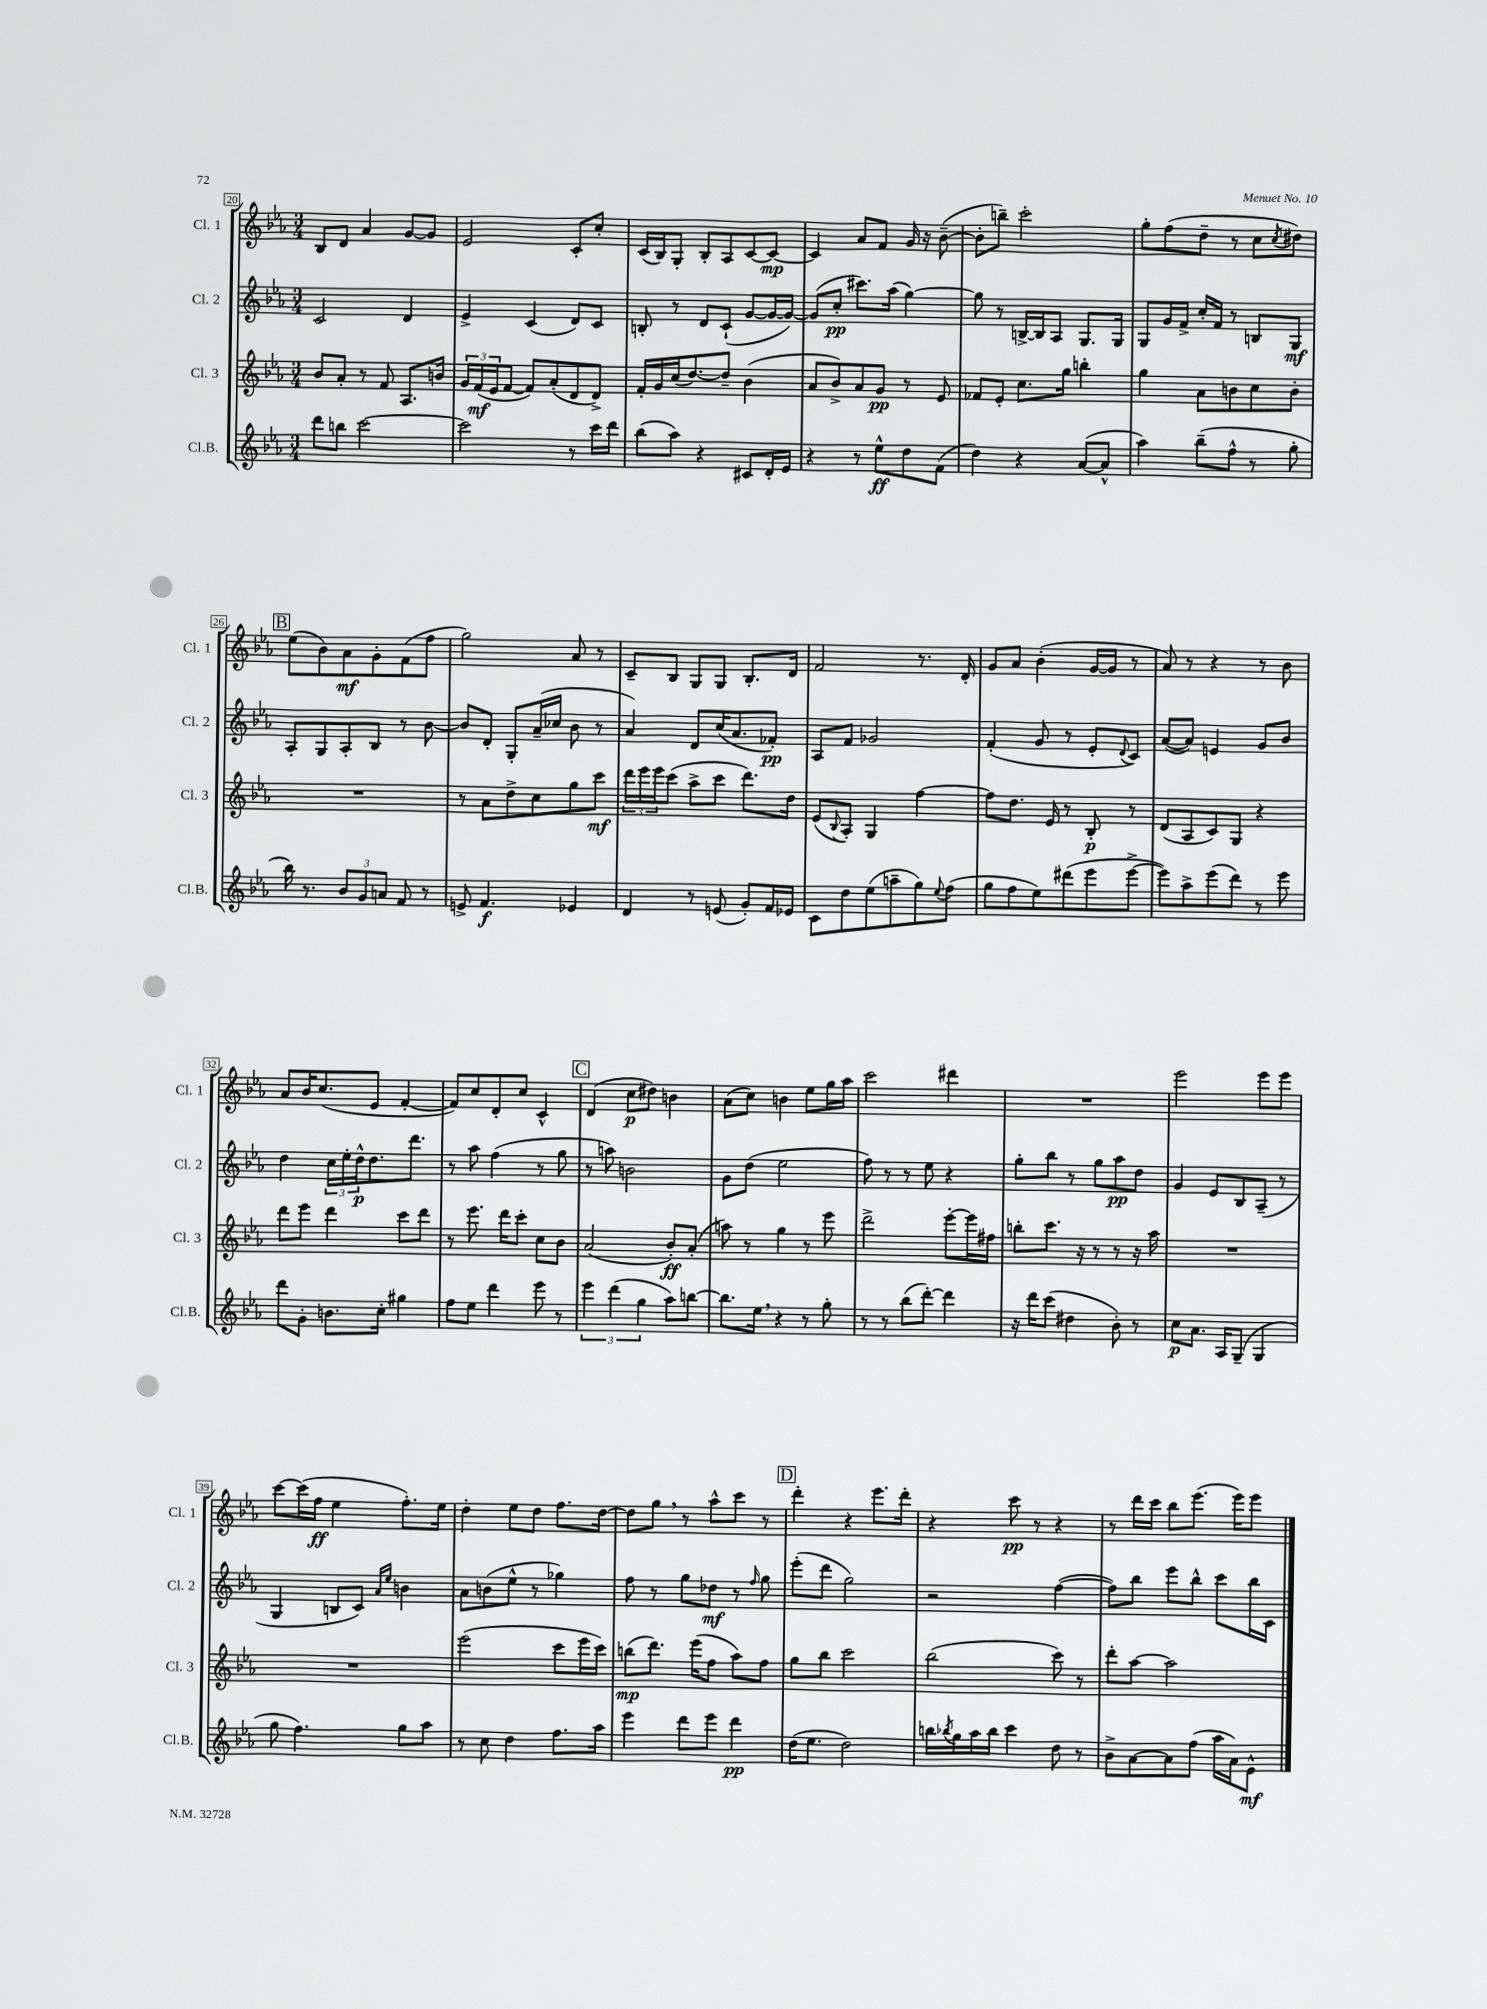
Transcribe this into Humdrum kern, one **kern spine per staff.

**kern	**dynam	**kern	**dynam	**kern	**dynam	**kern	**dynam
*part4	*part4	*part3	*part3	*part2	*part2	*part1	*part1
*staff4	*staff4	*staff3	*staff3	*staff2	*staff2	*staff1	*staff1
*I"Cl.B.	*	*I"Cl. 3	*	*I"Cl. 2	*	*I"Cl. 1	*
*I'Cl.B.	*	*I'Cl. 3	*	*I'Cl. 2	*	*I'Cl. 1	*
*clefG2	*	*clefG2	*	*clefG2	*	*clefG2	*
*k[b-e-a-]	*	*k[b-e-a-]	*	*k[b-e-a-]	*	*k[b-e-a-]	*
*M3/4	*	*M3/4	*	*M3/4	*	*M3/4	*
=20	=20	=20	=20	=20	=20	=20	=20
8ddd\L	.	8b-/L	.	2c/	.	8B-/L	.
8bbn\J	.	8a-'/J	.	.	.	8d/J	.
[2ccc\	.	8r	.	.	.	4a-/	.
.	.	8f/	.	.	.	.	.
.	.	8.A-/L	.	4d/	.	[8g/L	.
.	.	.	.	.	.	8g/J]	.
.	.	16bn/Jk	.	.	.	.	.
=21	=21	=21	=21	=21	=21	=21	=21
2ccc\]	.	24g/LL	.	4e-^/	.	2e-/	.
.	.	(24f/	mf	.	.	.	.
.	.	24e-/J	.	.	.	.	.
.	.	[8f/J	.	.	.	.	.
.	.	8f/L])	.	(4c/	.	.	.
.	.	(8a-'/	.	.	.	.	.
8r	.	8d/	.	8d/L)	.	8c'/L	.
16ccc\LL	.	8d^/J)	.	8c/J	.	8cc'/J	.
16ddd\JJ	.	.	.	.	.	.	.
=22	=22	=22	=22	=22	=22	=22	=22
(8bb-\L	.	16f'/LL	.	8Bn'/	.	(16c/LL	.
.	.	16g/	.	.	.	16B-/J)	.
8aa-\J)	.	(16cc/J	.	8r	.	8G'/J	.
.	.	[8.dd/)	.	.	.	.	.
4r	.	.	.	8d/L	.	8B-'/L	.
.	.	8dd~/J]	.	(8c`/J	.	8A-/	.
8c#X/L	.	(4b-\	.	[8g/L	.	[8c/	.
16d'/L	.	.	.	16g/L_	.	8c/J_	mp
16e-/JJ	.	.	.	16g/JJ_)	.	.	.
=23	=23	=23	=23	=23	=23	=23	=23
4r	.	8a-/L	.	(8g/L]	.	4c/]	.
.	.	8b-^/)	.	8cc'/J	pp	.	.
8r	.	8a-/	.	8.ccc#X\L)	.	8a-/L	.
8ee-^^\L	ff	8g/J	pp	.	.	8f/J	.
.	.	.	.	(16aa-\Jk	.	.	.
8dd\	.	8r	.	[4gg\)	.	16g/	.
.	.	.	.	.	.	16r	.
(8f\J	.	8e-/	.	.	.	([8b-~\	.
=24	=24	=24	=24	=24	=24	=24	=24
4dd\)	.	8f-X/L	.	8gg\]	.	8b-'\L]	.
.	.	8e-'/J	.	8r	.	8bbn~\J)	.
4r	.	8.cc\L	.	[16Bn^/LL	.	2ccc'\	.
.	.	.	.	16B/J]	.	.	.
.	.	.	.	8A-/J	.	.	.
.	.	16gg\Jk	.	.	.	.	.
([8a-/L	.	4bbn'\	.	8.G/L	.	.	.
8a-^^/J]	.	.	.	.	.	.	.
.	.	.	.	16G/Jk	.	.	.
=25	=25	=25	=25	=25	=25	=25	=25
4aa-\)	.	4gg\	.	8G/L	.	8gg'\L	.
.	.	.	.	16g/L	.	(8ff\	.
.	.	.	.	16f^/JJ	.	.	.
(8bb-~\L	.	8a-\L	.	16cc'/LL	.	8dd~\J	.
.	.	.	.	16f/JJ	.	.	.
8ff^^\J	.	8bn\	.	8r	.	8r	.
8r	.	8cc\	.	8Bn/L	.	8cc\L	.
.	.	.	.	.	.	8qcc/	.
8gg'\	.	8b'\J	.	8G/J	mf	8dd#X\J)	.
!!LO:LB:g=z
!!LO:REH:place=s1:t=B
=26	=26	=26	=26	=26	=26	=26	=26
16bb-\)	.	2.r	.	8A-'/L	.	(8ee-\L	.
8.r	.	.	.	.	.	.	.
.	.	.	.	8G/	.	8b-\)	.
12b-/L	.	.	.	8A-'/	.	8a-\	mf
12g/	.	.	.	.	.	.	.
.	.	.	.	8B-/J	.	8g'\	.
12an/J	.	.	.	.	.	.	.
8f/	.	.	.	8r	.	(8f\	.
8r	.	.	.	[8b-\	.	8ff\J	.
=27	=27	=27	=27	=27	=27	=27	=27
8en^/	.	8r	.	8b-/L]	.	2gg\)	.
4.f/	f	8a-\L	.	8d'/J	.	.	.
.	.	8dd^\	.	8G'/L	.	.	.
.	.	8cc\	.	(16a-~/L	.	.	.
.	.	.	.	16cc-X/JJ	.	.	.
4e-X/	.	8gg\	.	8b-\	.	8a-/	.
.	.	8ccc\J	mf	8r	.	8r	.
=28	=28	=28	=28	=28	=28	=28	=28
4d/	.	24ddd\LL	.	4a-/)	.	8c~/L	.
.	.	24eee-\	.	.	.	.	.
.	.	24eee-\J	.	.	.	.	.
.	.	(8ccc\J	.	.	.	8B-/J	.
8r	.	8aa-^\L	.	8d/L	.	8G/L	.
(8en/	.	8ccc\J	.	(16cc/K	.	8G/J	.
.	.	.	.	8.a-/	.	.	.
8g'/L)	.	8.ddd\L)	.	.	.	8.B-'/L	.
16f/L	.	.	.	8f-X'/J)	pp	.	.
16e-X/JJ	.	16dd\Jk	.	.	.	16d/Jk	.
=29	=29	=29	=29	=29	=29	=29	=29
8c\L	.	(8e-/L	.	8A-/L	.	2f/	.
.	.	8qqB-/	.	.	.	.	.
8dd\	.	8A-'/J)	.	8f/J	.	.	.
(8ee-\	.	4G/	.	2g-X/	.	.	.
8aan~\	.	.	.	.	.	.	.
8gg\)	.	[4ff\	.	.	.	8.r	.
8qqee-/	.	.	.	.	.	.	.
(8ff\J	.	.	.	.	.	.	.
.	.	.	.	.	.	16d'/	.
=30	=30	=30	=30	=30	=30	=30	=30
8gg\L	.	8ff\L]	.	(4f'/	.	8g/L	.
8ff\	.	8.dd\J	.	.	.	8a-/J	.
8ee-\)	.	.	.	8g/	.	(4b-'\	.
.	.	16e-/	.	.	.	.	.
(8ddd#X\	.	8r	.	8r	.	.	.
8eee-\	.	8B-'/	p	8e-'/L	.	[16g/LL	.
.	.	.	.	.	.	16g/JJ]	.
.	.	.	.	8qqd/	.	.	.
[8eee-^\J	.	8r	.	8c/J)	.	8r	.
=31	=31	=31	=31	=31	=31	=31	=31
8eee-\L])	.	(8d/L	.	([8a-/L	.	8a-/)	.
8aa-^\	.	8A-/	.	8a-/J])	.	8r	.
(8eee-\	.	8c/)	.	4en/	.	4r	.
8ddd\J)	.	8G/J	.	.	.	.	.
8r	.	4r	.	8g/L	.	8r	.
8eee-\	.	.	.	8b-/J	.	8b-\	.
!!LO:LB:g=z
=32	=32	=32	=32	=32	=32	=32	=32
8ddd\L	.	8ddd\L	.	4dd\	.	8a-/L	.
8g'\J	.	8eee-\J	.	.	.	16b-/K	.
.	.	.	.	.	.	(8.cc/	.
8.bn\L	.	4ddd\	.	24cc\LL	.	.	.
.	.	.	.	24ee-'\	.	.	.
.	.	.	.	24dd^^\J	p	.	.
.	.	.	.	8.dd\	.	8e-/J	.
16cc'\Jk	.	.	.	.	.	.	.
4gg#X\	.	8ccc\L	.	.	.	[4f'/	.
.	.	.	.	8.ddd\J	.	.	.
.	.	8ddd\J	.	.	.	.	.
=33	=33	=33	=33	=33	=33	=33	=33
8ff\L	.	8r	.	8r	.	8f/L])	.
8ee-\J	.	8.eee-\	.	8aa-\	.	8cc/	.
4ddd\	.	.	.	(4ff\	.	8d'/	.
.	.	16ddd\KL	.	.	.	.	.
.	.	8ccc'\J	.	.	.	8cc/J	.
8eee-\	.	8cc\L	.	8r	.	4c^^/	.
8r	.	8b-\J	.	8gg\	.	.	.
!!LO:REH:place=s1:t=C
=34	=34	=34	=34	=34	=34	=34	=34
6eee-\	.	(2a-/	.	8r	.	(4d/	.
.	.	.	.	8aan\)	.	.	.
(6ddd\	.	.	.	.	.	.	.
.	.	.	.	2bn\	.	8cc\L	p
6gg\	.	.	.	.	.	.	.
.	.	.	.	.	.	8dd#X\J)	.
8aa-\L)	.	8b-'/L)	ff	.	.	4bn\	.
[8bbn\J	.	(8a-'/J	.	.	.	.	.
=35	=35	=35	=35	=35	=35	=35	=35
8.bb\L]	.	8aan\)	.	8g\L	.	(8a-\L	.
.	.	8r	.	(8dd\J	.	8cc\J)	.
16ee-,\Jk	.	.	.	.	.	.	.
4r	.	4gg\	.	2ee-\	.	4bn\	.
8r	.	8r	.	.	.	8ee-\L	.
8gg'\	.	8eee-\	.	.	.	16gg\L	.
.	.	.	.	.	.	16aa-\JJ	.
=36	=36	=36	=36	=36	=36	=36	=36
8r	.	2ddd^\	.	8ff\)	.	2ccc\	.
8r	.	.	.	8r	.	.	.
(8bb-\L	.	.	.	8r	.	.	.
[8ddd'\J)	.	.	.	8ee-\	.	.	.
4ddd\]	.	[8eee-'\L	.	4r	.	4ddd#X\	.
.	.	16eee-\L]	.	.	.	.	.
.	.	16ff#X\JJ	.	.	.	.	.
=37	=37	=37	=37	=37	=37	=37	=37
16r	.	8bbn'\L	.	8gg'\L	.	2.r	.
16ddd\KL	.	.	.	.	.	.	.
(8ccc\J	.	8.ccc\J	.	8bb-\J	.	.	.
4dd#X\	.	.	.	8r	.	.	.
.	.	16r	.	.	.	.	.
.	.	8r	.	8gg\L	.	.	.
8b-'\)	.	8r	.	8aa-\	pp	.	.
8r	.	16r	.	8dd\J	.	.	.
.	.	16aa-\	.	.	.	.	.
=38	=38	=38	=38	=38	=38	=38	=38
8cc\L	p	2.r	.	4g/	.	2eee-\	.
8.a-\J	.	.	.	.	.	.	.
.	.	.	.	8e-/L	.	.	.
16A-/KL	.	.	.	.	.	.	.
(8G~/J	.	.	.	8B-/	.	.	.
4G/	.	.	.	(8A-~/J	.	8eee-\L	.
.	.	.	.	8r	.	8eee-\J	.
!!LO:LB:g=z
=39	=39	=39	=39	=39	=39	=39	=39
8gg\	.	2.r	.	4G/	.	[8ccc\L	.
4.ff\)	.	.	.	.	.	(16ccc\L]	.
.	.	.	.	.	.	16ff\JJ	ff
.	.	.	.	8Bn/L	.	4ee-\	.
.	.	.	.	8c/J)	.	.	.
.	.	.	.	16qqa-/LL	.	.	.
.	.	.	.	16qqee-/JJ	.	.	.
8gg\L	.	.	.	4bn\	.	8.ff'\L)	.
8aa-\J	.	.	.	.	.	.	.
.	.	.	.	.	.	16ee-\Jk	.
=40	=40	=40	=40	=40	=40	=40	=40
8r	.	(2eee-\	.	8a-\L	.	4dd'\	.
8cc\	.	.	.	(8bn\	.	.	.
4dd\	.	.	.	8ee-^^\J	.	8ee-\L	.
.	.	.	.	8r	.	8dd\J	.
8.ff\L	.	8ccc\L	.	4gg-X\)	.	8.ff\L	.
.	.	16eee-\L	.	.	.	.	.
16aa-\Jk	.	16ccc\JJ)	.	.	.	[16dd\Jk	.
=41	=41	=41	=41	=41	=41	=41	=41
4eee-\	.	(8bbn\L	mp	8ff\	.	8dd\L]	.
.	.	8.ddd\J)	.	8r	.	8gg,\J	.
8ddd\L	.	.	.	8gg\L	.	8r	.
.	.	(16eee-\KL	.	.	.	.	.
8eee-\J	.	8ff\J	.	8dd-X\J	mf	8aa-^^\L	.
4ddd\	pp	8aa-\L)	.	8r	.	8ccc\J	.
.	.	.	.	16qqff/	.	.	.
.	.	8ff\J	.	8gg\	.	8r	.
!!LO:REH:place=s1:t=D
=42	=42	=42	=42	=42	=42	=42	=42
(16dd\KL	.	8gg\L	.	(8eee-'\L	.	4ddd'\	.
8.ee-\J	.	.	.	.	.	.	.
.	.	8bb-\J	.	8ddd\J	.	.	.
2dd\)	.	2ccc\	.	2gg\)	.	4r	.
.	.	.	.	.	.	8.eee-\L	.
.	.	.	.	.	.	16ddd'\Jk	.
=43	=43	=43	=43	=43	=43	=43	=43
16bbn\LL	.	(2bb-\	.	2r	.	4r	.
8qbb-X/	.	.	.	.	.	.	.
16gg\	.	.	.	.	.	.	.
16aa-\	.	.	.	.	.	.	.
16bb-\JJ	.	.	.	.	.	.	.
4ccc\	.	.	.	.	.	8ccc\	pp
.	.	.	.	.	.	8r	.
8dd\	.	8ccc\)	.	([4ff\	.	4r	.
8r	.	8r	.	.	.	.	.
=44	=44	=44	=44	=44	=44	=44	=44
8b-^\L	.	8ddd'\L	.	8ff\L])	.	8r	.
[8a-\	.	[8aa-\J	.	8bb-\J	.	16ddd\LL	.
.	.	.	.	.	.	16ccc\JJ	.
8a-\]	.	2aa-\]	.	8eee-\L	.	8bb-\L	.
(8ff\J	.	.	.	8bb-^^\J	.	(8.eee-\J	.
16aa-\LL	.	.	.	8ccc\L	.	.	.
16a-\J)	.	.	.	.	.	16eee-\KL)	.
8e-^^\J	mf	.	.	16bb-\L	.	8eee-\J	.
.	.	.	.	16c\JJ	.	.	.
==	==	==	==	==	==	==	==
*-	*-	*-	*-	*-	*-	*-	*-
